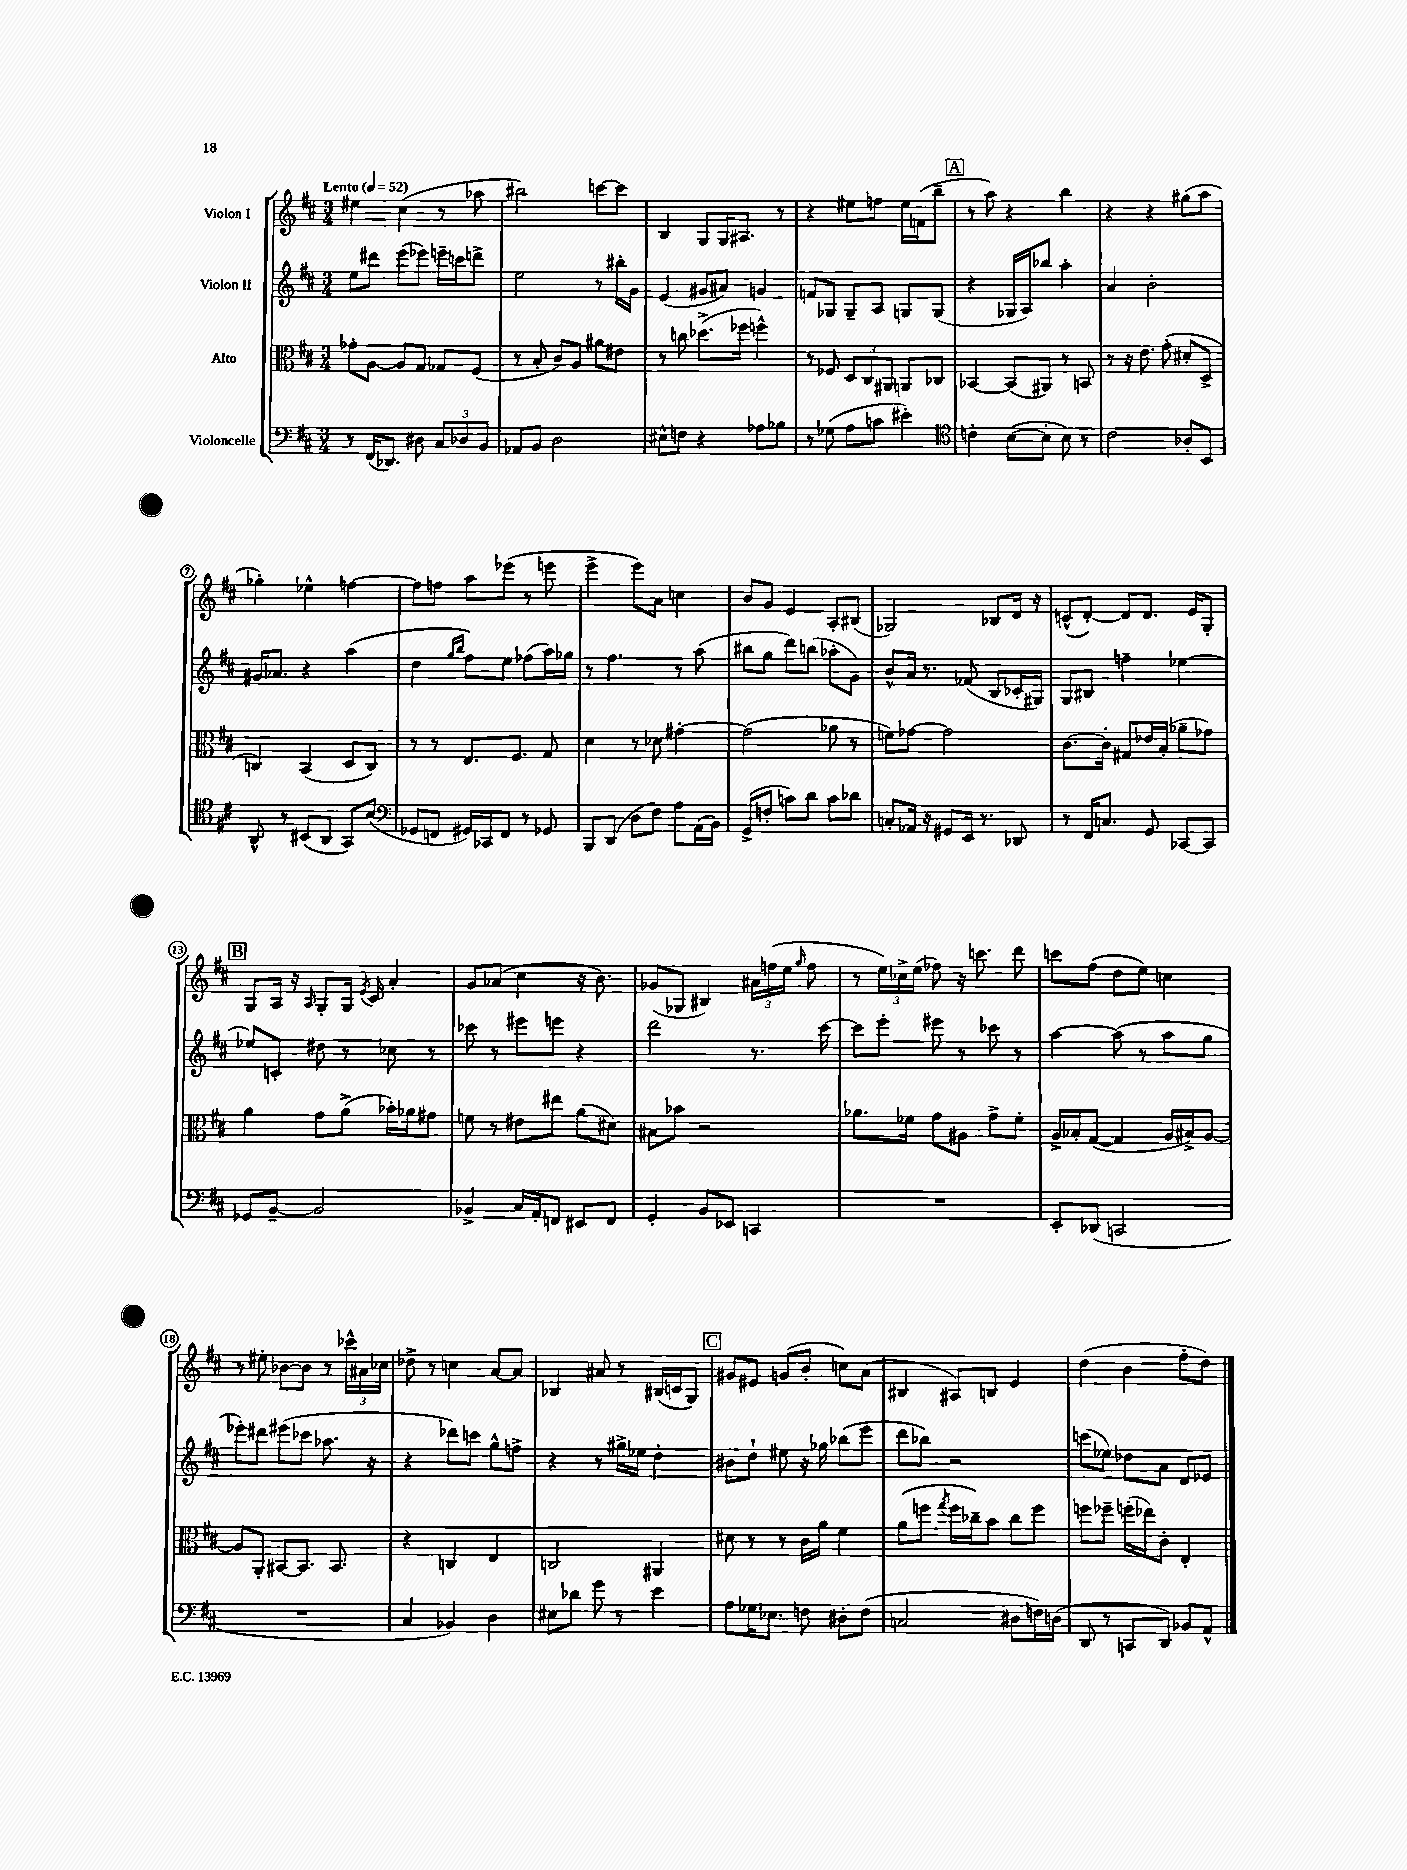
<<
\new StaffGroup <<
\new Staff = "s0" \with { instrumentName = "Violon I" } {
    \clef treble \key d \major \numericTimeSignature \time 3/4 \tempo "Lento" 4 = 52
    \autoBeamOff eis''4 cis''4( r8 aes''8 |
    bis''2) c'''8[~ c'''8] |
    b4 g8[ g16 ais8.] r8 |
    r4 eis''8[ f''8] eis''16[ f'16( b''8]-- |
    \mark \markup { \box "A" } r8 a''8) r4 b''4 |
    r4 r4 gis''8[( a''8] |
    ges''4-.) ees''4-^ f''4~ |
    f''8[ f''8] a''8[ ees'''8]( r8 e'''8 |
    e'''4-> e'''8[) a'8] c''4 |
    b'8[ g'8] e'4 a8[-. bis8]( |
    ges2) bes8[ d'16] r16 |
    c'8[-^( d'8]~-.) d'8[ d'8.] e'16[ g8]-. |
    \mark \markup { \box "B" } g8[ a16] r16 \grace { a16 } g8[-. g16] \acciaccatura { e'8 } cis'16 a'4-. |
    g'8[ aes'8]( cis''4 r16 b'8.) |
    ges'8[( ges8] bis4) \tuplet 3/2 { ais'16[ f''16( e''16] } \grace { g''16 } f''8 |
    r8 \tuplet 3/2 { e''16[) ces''16-> e''16]( } fes''8) r16 c'''8. d'''8 |
    c'''8[ fis''8]( d''8[ e''8]) c''4 |
    r8 eis''8-. bes'8[~ bes'8] r8 \tuplet 3/2 { ces'''16[-^ ais'16 ces''16] } |
    des''8-> r8 c''4 a'8[~ a'8] |
    bes4 ais'8 r8 bis16[( c'16 g8]) |
    \mark \markup { \box "C" } gis'8[ eis'8] g'8[( b'8]-. c''8[) a'8]( |
    bis4 ais8[) b8] e'4 |
    d''4( b'4 fis''8[-. d''8]) \bar "|." |
}
\new Staff = "s1" \with { instrumentName = "Violon II" } {
    \clef treble \key d \major \numericTimeSignature \time 3/4
    \autoBeamOff e''8[ dis'''8] e'''8[( ees'''8]) e'''16[-- c'''16 d'''8]-> |
    e''2 r8 bis''16[-. g'16] |
    e'4( gis'8[ ais'8]) g'4 |
    f'8[ ges8] ges8[-- a8] g8[ g8]( |
    \mark \markup { \box "A" } r4 ges16[ a16) bes''8] a''4-. |
    a'4 b'2-. |
    gis'16[ aes'8.] r4 a''4( |
    d''4 \grace { g''16[ b''16] } fis''8[) e''8] fes''8[( a''16) ges''16] |
    r8 fis''4. r8 a''8( |
    bis''8[ g''8] d'''8[) b''8]( aes''8[-. g'8]) |
    b'8[-^ a'16] r8. fes'8( b8[ ces'16-. gis16]) |
    g8[ bis8] f''4-- ees''4~ |
    \mark \markup { \box "B" } ees''8[ c'8]-. dis''8 r8 ces''8 r8 |
    ces'''8 r8 eis'''8[ e'''8] r4 |
    d'''2 r8. cis'''16~ |
    cis'''8[ e'''8]-. eis'''8 r8 ces'''8 r8 |
    a''4~ a''8( r8 a''8[ g''8] |
    ees'''8[-.) dis'''8] eis'''8[( ces'''8] aes''8. r16 |
    r4 des'''8[) c'''8] g''8[-^ f''8]-> |
    r4 r8 gis''16[-> ees''16] d''4-. |
    \mark \markup { \box "C" } bis'8[ d''8]-! eis''8 r16 ges''16 bes''8[( e'''8] |
    d'''8[ bes''8]) r2 |
    c'''8[( ees''8]) des''8[ a'8] d'8[ ees'8] \bar "|." |
}
\new Staff = "s2" \with { instrumentName = "Alto" } {
    \clef alto \key d \major \numericTimeSignature \time 3/4
    \autoBeamOff ges'8[-. a8]~ a8[ g8] ges8[ fis8]( |
    r8 b8-. cis'8[) a8] ais'8[ eis'8] |
    r8 c''8 des''8.[->( fes''16] f''4-^) |
    r8 fes8 \tuplet 3/2 { d8[ cis8 ais,8] } a,8[ ces8] |
    \mark \markup { \box "A" } bes,4~ bes,8[( ais,8]) r8 b,8 |
    r8 r16 e'8. g'8-.( dis'8[-. d8]-> |
    c4) b,4( d8[ c8]) |
    r8 r8 e8.[ fis8.] g8 |
    d'4 r8 des'8 gis'4~-. |
    gis'2( aes'8 r8 |
    f'8[) ges'8]~ ges'2 |
    cis'8.[~ cis'16]-. gis8[ ees'16 b16]-.( aes'8[-- ges'8]) |
    \mark \markup { \box "B" } a'4 g'8[ a'8]->( bes'16[-.) aes'16 gis'8] |
    f'8 r8 eis'8[ eis''8] a'8[( dis'8]) |
    bis8[ bes'8] r2 |
    aes'8.[ fes'16] g'8[ ais8] g'8[-> fes'8]-. |
    a16[-> bes16-. g8]~( g4 a16[ bis16->) a8]~ |
    a8[ a,8]-. bis,8[~ bis,8.] bis,8. |
    r4 c4 e4 |
    c2 ais,4 |
    \mark \markup { \box "C" } dis'8 r8 r8 cis'16[ a'16] fis'4 |
    a'8[( f''8] \acciaccatura { g''8 } f''16[ ces''16--) b'8] ces''8[ f''8] |
    f''8[ fes''8]-- f''16[-.( ees''16) cis'8]-. e4-. \bar "|." |
}
\new Staff = "s3" \with { instrumentName = "Violoncelle" } {
    \clef bass \key d \major \numericTimeSignature \time 3/4
    \autoBeamOff r8 fis,16[( des,8.]) dis8 \tuplet 3/2 { cis8[ des8 b,8] } |
    aes,8[ b,8] d2 |
    eis8[-^ f8] r4 aes8[ bes8] |
    r8 ges8( a8[ c'8] eis'4-.) |
    \mark \markup { \box "A" } \clef tenor c'4-. b8[~( b8]-. b8) r8 |
    cis'2 aes8[-. b,8] |
    a,8-^ r8 bis,8[( a,8] g,8[) b8]( |
    \clef bass ges,8[ f,8] gis,16[) ces,16 f,8] r8 ges,8 |
    b,,8[ d,8]( d8[ fis8]) a8[ a,16( b,16]) |
    g,8[->( f8]-. c'8[) d'8] c'8[ des'8] |
    c8[-. aes,16] r16 gis,8[ e,16] r8. des,8 |
    r8 fis,16[ c8.] g,8 ces,8[~ ces,8] |
    \mark \markup { \box "B" } ges,8[ b,8]~-- b,2 |
    bes,4-> cis16[ a,16-. f,8] eis,8[ f,8] |
    g,4-. b,8[ ees,8] c,4 |
    R2. |
    e,8[-. des,8]( c,2 |
    R2. |
    cis4 bes,4) d4 |
    eis8[ des'8] g'8 r8 e'4 |
    \mark \markup { \box "C" } a8[ ges16 ees8.] f8 dis8[-. f8]( |
    c2 dis8[ f16) d16]( |
    d,8 r8 c,8[ d,8]) bes,8[ a,8]-^ \bar "|." |
}
>>
>>
\layout { \context { \Score \override BarNumber.stencil = #(make-stencil-circler 0.1 0.3 ly:text-interface::print) } }
